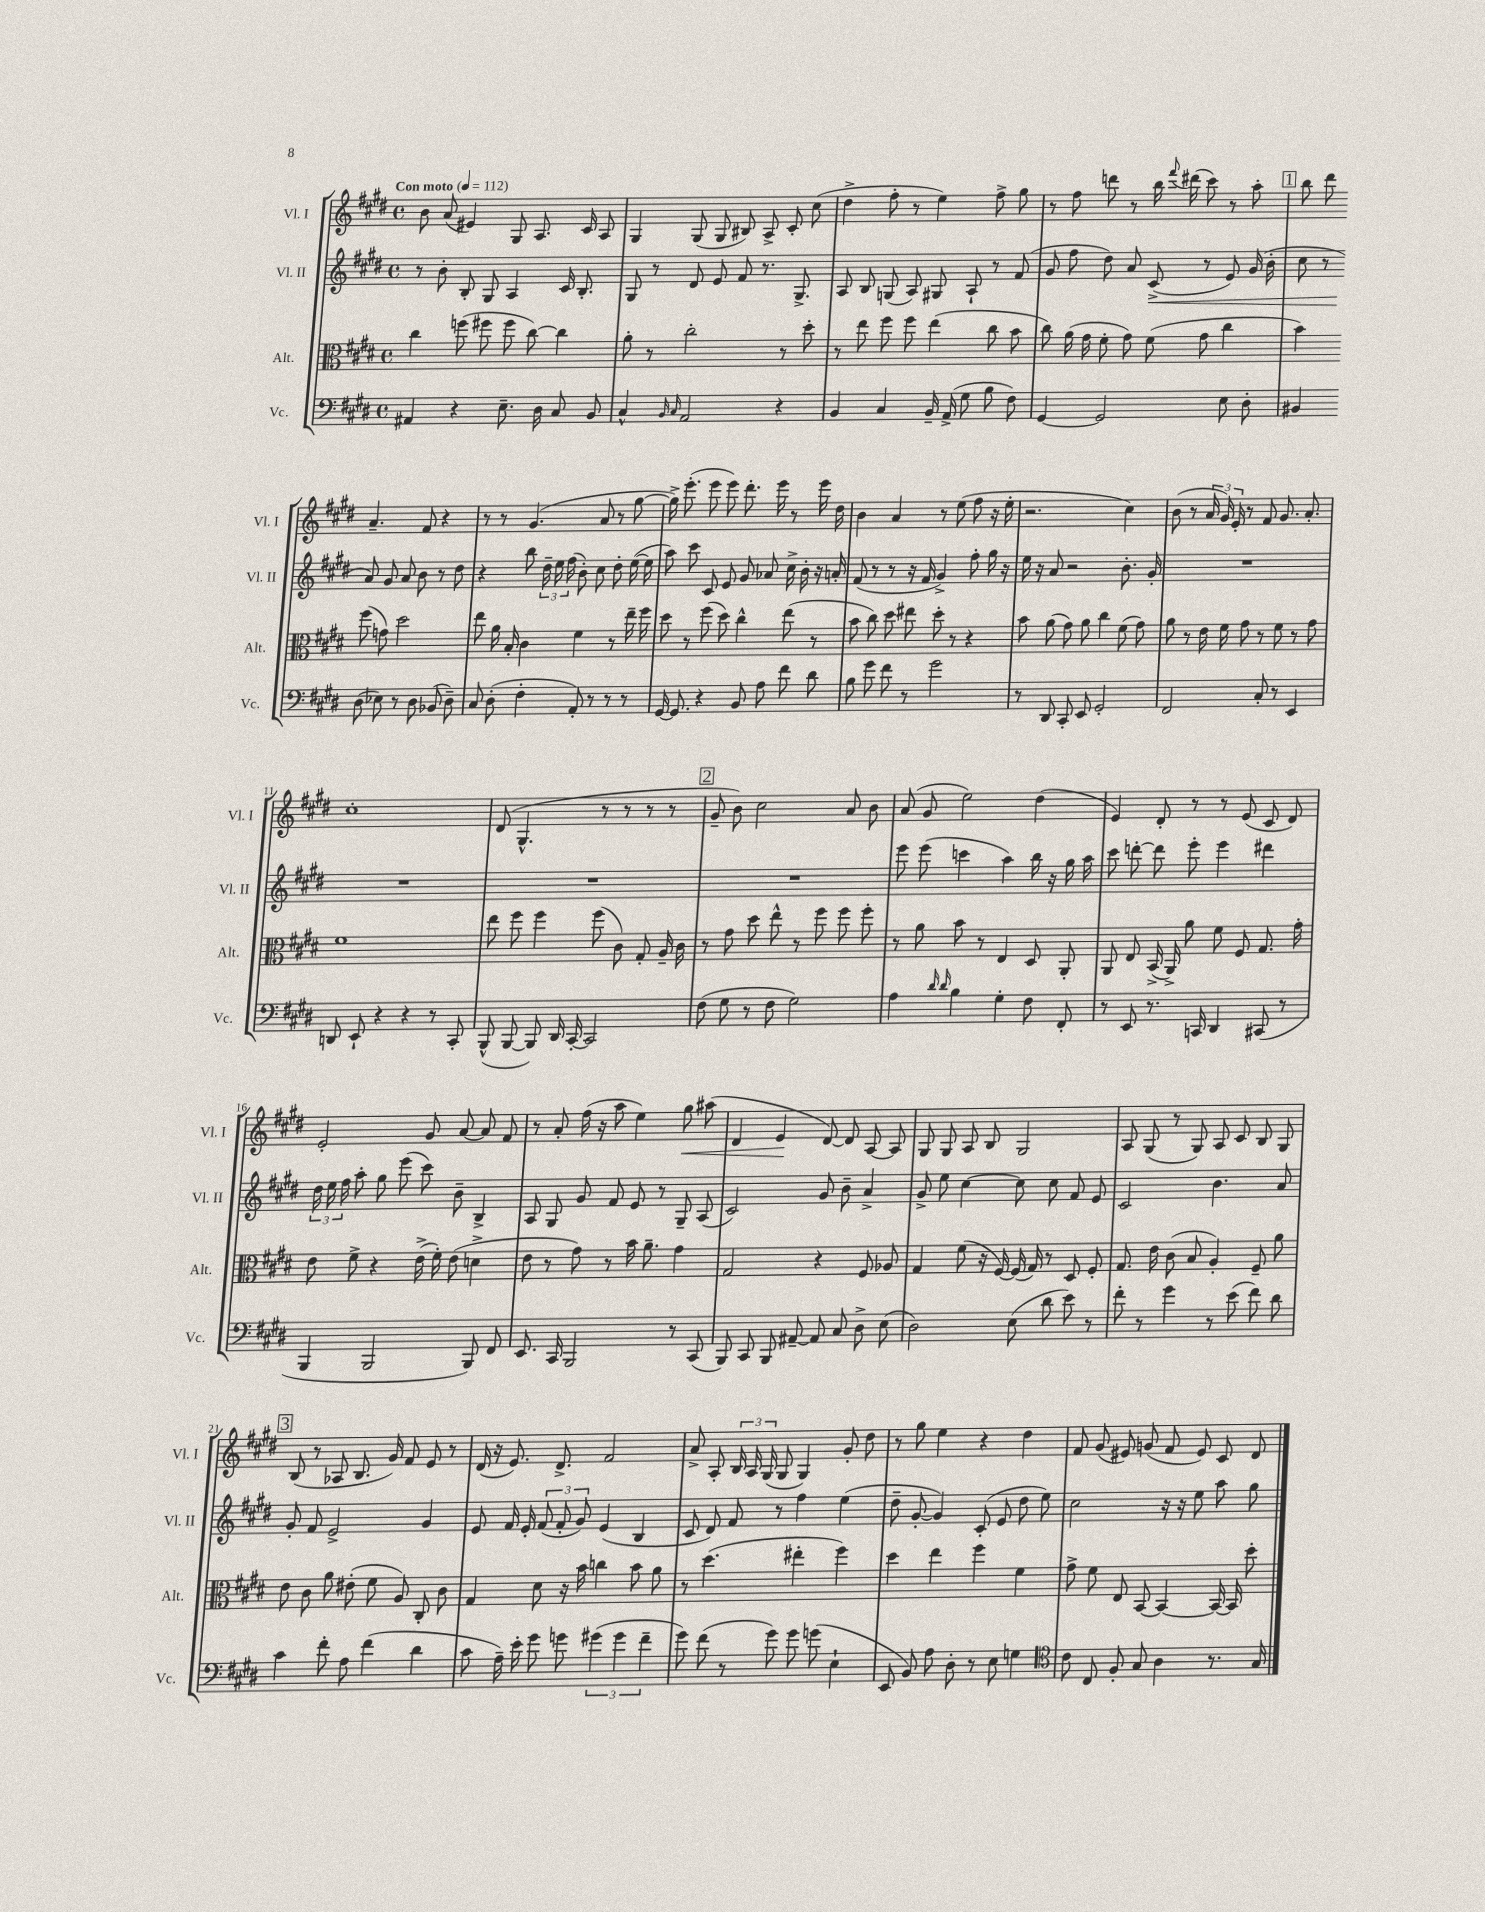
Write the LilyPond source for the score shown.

<<
\new StaffGroup <<
\new Staff = "s0" \with { instrumentName = "Vl. I" shortInstrumentName = "Vl. I" } {
    \clef treble \key e \major \defaultTimeSignature \time 4/4 \tempo "Con moto" 4 = 112
    \autoBeamOff b'8 a'8( eis'4) gis8 a8. cis'16 a8 |
    gis4 gis8( gis8 bis8) a8-> cis'8-. cis''8( |
    dis''4-> fis''8-. r8 e''4) fis''8-> gis''8 |
    r8 fis''8 d'''8 r8 b''16 \appoggiatura { fis'''8 } dis'''16( cis'''8) r8 a''8-. |
    \mark \markup { \box "1" } b''8 dis'''8 a'4.-- fis'8 r4 |
    r8 r8 gis'4.( a'8 r8 gis''8~ |
    gis''16->) e'''8.-.( e'''8 e'''8) dis'''8.-. e'''16 r8 e'''16 dis''16 |
    b'4 a'4 r8 e''8( fis''8 r16 e''16-. |
    r2. cis''4) |
    b'8( r8 \tuplet 3/2 { a'16 gis'16) e'16-. } r8 fis'8 gis'8. a'8.-. |
    cis''1-. |
    dis'8( gis4.-^ r8 r8 r8 r8 |
    \mark \markup { \box "2" } gis'8-- b'8) cis''2 a'8 b'8 |
    a'8( gis'8 e''2) dis''4( |
    e'4) dis'8-. r8 r8 e'8( cis'8 dis'8) |
    e'2-. gis'8 a'8~ a'8 fis'8 |
    r8 a'8-. fis''16( r16 a''8 e''4) gis''8\< ais''8( |
    dis'4 e'4\! dis'8~) dis'8 a8~ a8 |
    gis8 gis8 a8 b8 gis2 |
    a8 gis8( r8 gis8) a8 cis'8 b8 gis8 |
    \mark \markup { \box "3" } b8( r8 aes8 b8. gis'16) fis'8 e'8 r8 |
    dis'16( r16 e'8.) dis'8.-> fis'2 |
    a'8-> a8-. \tuplet 3/2 { b16 a16 gis16( } gis8 gis4) gis'8-. dis''8 |
    r8 gis''8 e''4 r4 dis''4 |
    fis'8 gis'8( eis'8) g'8( fis'8 eis'8) cis'8 dis'8 \bar "|." |
}
\new Staff = "s1" \with { instrumentName = "Vl. II" shortInstrumentName = "Vl. II" } {
    \clef treble \key e \major \defaultTimeSignature \time 4/4
    \autoBeamOff r8 b'8-. b8-. gis8 a4 cis'16 b8.-. |
    gis8 r8 dis'8 e'8 fis'8 r8. gis8.-> |
    a8 b8 g8( a8) gis8 a8-! r8 fis'8( |
    gis'8 fis''8 dis''8) a'8 cis'8->\<( r8 e'8) gis'16( b'16-. |
    \mark \markup { \box "1" } cis''8 r8 a'8\!) gis'8 a'8 b'8 r8 dis''8 |
    r4 b''8 \tuplet 3/2 { dis''16-- e''16 fis''16( } b'8-.) cis''8 dis''8-. e''16~( e''16 |
    a''8) cis'''8 cis'8 e'8 gis'8 aes'8 cis''16-> b'16-. r16 a'16-. |
    fis'8( r8 r8 r16 fis'16 gis'4->) fis''8-. gis''16 r16 |
    e''16 r16 a'8 r2 b'8.-. gis'16-. |
    R1 |
    R1 |
    R1 |
    \mark \markup { \box "2" } R1 |
    e'''8 e'''8( c'''4 a''4) b''16 r16 gis''16 a''16 |
    cis'''8 d'''8~-. d'''8 e'''8-. e'''4 dis'''4 |
    \tuplet 3/2 { dis''16 e''16 fis''16 } a''8-. gis''8 e'''8( cis'''8) b'8-- b4-> |
    a8 gis8 gis'8 fis'8 e'8 r8 gis8-- a8( |
    cis'2) gis'8 b'8-- a'4-> |
    gis'8-> e''8 cis''4~ cis''8 cis''8 fis'8 e'8 |
    cis'2 b'4. a'8 |
    \mark \markup { \box "3" } gis'8-. fis'8 e'2-> gis'4 |
    e'8 fis'16 e'16-. \tuplet 3/2 { fis'8( fis'8-. gis'8) } e'4( b4 |
    cis'8 dis'8) fis'8 r8 fis''4 e''4( |
    dis''8-- gis'8~-. gis'4) cis'8-.( e'8 dis''8 e''8) |
    cis''2 r16 r16 e''8 a''8 gis''8 \bar "|." |
}
\new Staff = "s2" \with { instrumentName = "Alt." shortInstrumentName = "Alt." } {
    \clef alto \key e \major \defaultTimeSignature \time 4/4
    \autoBeamOff cis''4 f''8( fis''8 fis''8 cis''8~) cis''4 |
    a'8-. r8 cis''2-. r8 dis''8-. |
    r8 e''8 fis''8 fis''8 e''4( cis''8 b'8 |
    cis''8) a'16( gis'16 fis'8-. gis'8) fis'8( gis'8 cis''4 |
    \mark \markup { \box "1" } b'4) fis''8( g'8) dis''2 |
    e''8 a'16 b16-. cis'4 fis'4 r8 e''16-- fis''16 |
    dis''8 r8 fis''8( dis''8) cis''4-^ e''8( r8 |
    b'8 cis''8) dis''8 eis''8 dis''8-. r8 r4 |
    b'8 a'8( gis'8) a'8 cis''4 fis'8( gis'8) |
    a'8 r8 e'16 fis'16 gis'8 r8 fis'8 r8 gis'8 |
    fis'1 |
    e''8 fis''8 fis''4 fis''8( cis'8) gis8-. a16-- cis'16 |
    \mark \markup { \box "2" } r8 gis'8 dis''8 e''8-^ r8 fis''8 fis''8 fis''8-. |
    r8 a'8 b'8 r8 e4 dis8 a,8-. |
    a,8 e8 b,16->( a,16->) a'8 fis'8 fis8 gis8. gis'16-. |
    e'8 fis'8-> r4 e'16->( fis'16-.) e'8( d'4-> |
    e'8 r8 gis'8) r8 b'16 a'8.-- gis'4 |
    gis2 r4 fis8 aes8 |
    gis4 fis'8( r16 fis16~) fis16( gis16) r8 dis8 fis8-. |
    gis8. e'16 cis'8( b8 a4-.) fis8-- a'8 |
    \mark \markup { \box "3" } e'8 cis'8 a'8 eis'8-.( fis'8 a8) cis8-. cis'8 |
    gis4 dis'8 r16 b'16 c''4 b'8 a'8 |
    r8 dis''4.( eis''4-. fis''4) |
    dis''4 e''4 fis''4 fis'4 |
    gis'8-> fis'8 e8 b,8~ b,4~ b,16~ b,16 dis''8-. \bar "|." |
}
\new Staff = "s3" \with { instrumentName = "Vc." shortInstrumentName = "Vc." } {
    \clef bass \key e \major \defaultTimeSignature \time 4/4
    \autoBeamOff ais,4 r4 e8.-- dis16 cis8 b,8 |
    cis4-^ \grace { b,16 cis16 } a,2 r4 |
    b,4 cis4 b,16-- a,16->( gis8 b8 fis8) |
    gis,4~ gis,2 e8 dis8-. |
    \mark \markup { \box "1" } bis,4 dis8( ees8) r8 dis8 bes,8( dis8--) |
    cis8 dis8-.( fis4-. a,8-.) r8 r8 r8 |
    gis,16~ gis,8. r4 b,8 a8 fis'8 dis'8 |
    b8 gis'8 fis'8 r8 gis'2 |
    r8 dis,8 cis,8-. e,8 gis,2-. |
    fis,2 cis8-. r8 e,4 |
    d,8 e,8-! r4 r4 r8 cis,8-. |
    b,,8-^( b,,8~ b,,8) dis,16 cis,16~-. cis,2 |
    \mark \markup { \box "2" } fis8( gis8 r8 fis8 gis2) |
    a4 \grace { dis'16 dis'16 } b4 gis4-. fis8 fis,8-. |
    r8 e,8 r8. c,16 dis,4 cis,8( r8 |
    b,,4 b,,2 b,,8) fis,8 |
    e,8. cis,16 b,,2 r8 cis,8( |
    b,,8) cis,8 b,,8 ais,8~-- ais,8 cis8 dis8-> e8( |
    dis2) e8( dis'8 e'8) r8 |
    fis'8-. r8 gis'4 r8 e'8( fis'8) dis'8 |
    \mark \markup { \box "3" } cis'4 fis'8-. a8 fis'4( dis'4 |
    cis'8 a16--) e'16-. gis'8 g'8 \tuplet 3/2 { gis'4( gis'4 fis'4-- } |
    gis'8) fis'8( r8 gis'8) gis'8 g'8( e4-! |
    e,8 b,8) a8 dis8-. r8 e8 g4 |
    \clef tenor cis'8 cis8 fis8-. gis8 a4 r8. gis16 \bar "|." |
}
>>
>>
